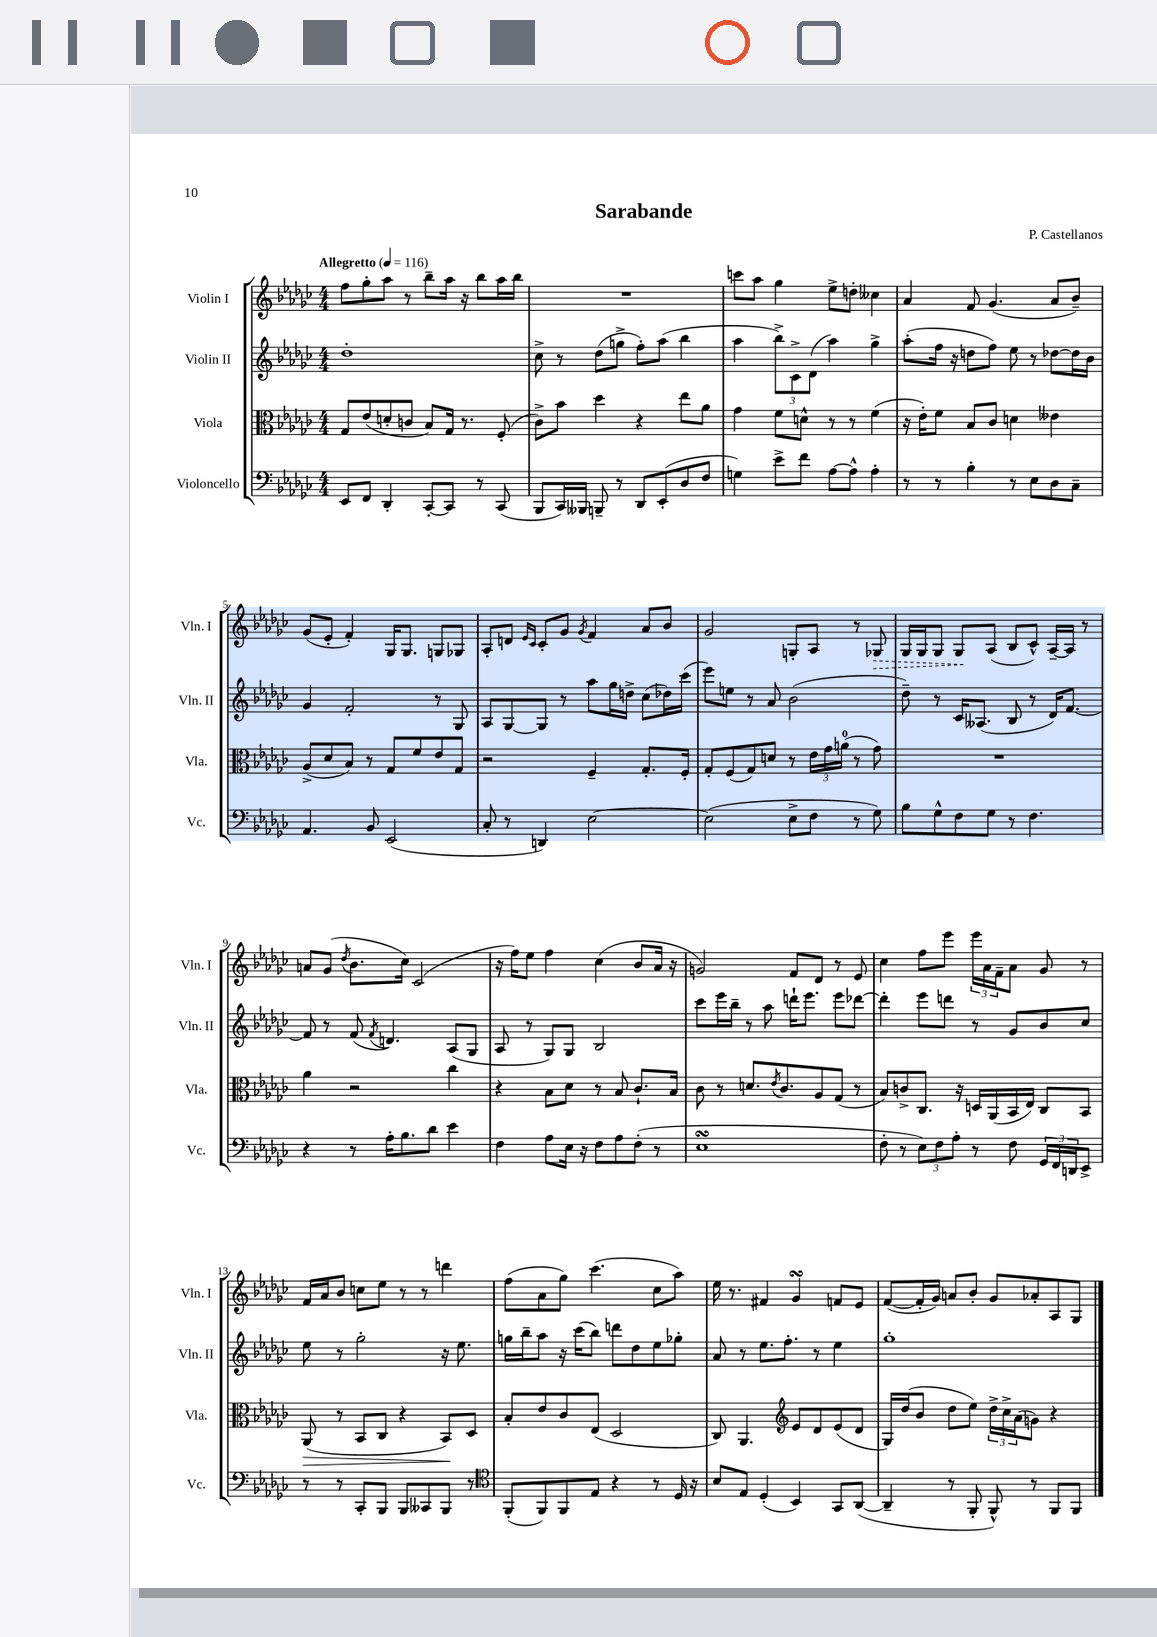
\header { title = "Sarabande" composer = "P. Castellanos" }
<<
\new StaffGroup <<
\new Staff = "s0" \with { instrumentName = "Violin I" shortInstrumentName = "Vln. I" } {
    \clef treble \key ges \major \numericTimeSignature \time 4/4 \tempo "Allegretto" 4 = 116
    f''8 ges''8-. aes''8 r8 bes''8-- aes''16 r16 bes''8 aes''16 bes''16 |
    R1 |
    c'''8 aes''8 ges''4 ees''8-> d''8-. ceses''4 |
    aes'4 f'8 ges'4.( aes'8 bes'8--) |
    ges'8( ees'8-. f'4-.) ges16 ges8. g8 ges8 |
    aes8-. d'8 \grace { ees'16 ces'16 } ces'8-. ges'8 \acciaccatura { ges'8 } f'4 aes'8 bes'8 |
    ges'2 g8-. aes8 r8 \once \override Hairpin.style = #'dashed-line ges8\> |
    ges16 ges16 ges8 ges8\! aes8( bes8 ces'8-^) aes16~-- aes16 r8 |
    a'8 ges'8( \acciaccatura { des''8 } bes'8. ces''16) ces'2( |
    r16 f''16) ees''8 f''4 ces''4( bes'8 aes'16 r16 |
    g'2) f'8 des'8 r8 ees'8 |
    ces''4 f''8 ees'''8 \tuplet 3/2 { ees'''16 aes'16 f'16-- } aes'8 ges'8 r8 |
    f'16 aes'16 bes'8 c''8 ees''8 r8 r8 d'''4 |
    f''8( aes'8 ges''8) ces'''4.( ces''8 aes''8) |
    ees''16 r8. fis'4 ges'4\turn f'8 ees'8 |
    f'8~( f'16-. ges'16) a'8 bes'8-. ges'8 aes'8-. aes8 ges8 \bar "|." |
}
\new Staff = "s1" \with { instrumentName = "Violin II" shortInstrumentName = "Vln. II" } {
    \clef treble \key ges \major \numericTimeSignature \time 4/4
    des''1-. |
    ces''8-> r8 des''8( g''8-> f''8-.) aes''8( bes''4 |
    aes''4 \tuplet 3/2 { bes''8->) ces'8-> des'8( } aes''4) ges''4-> |
    aes''8-.( f''16 r16 d''8 f''8) ees''8 r8 des''8~ des''16 bes'16 |
    ges'4 f'2-. r8 ges8 |
    aes8 ges8~ ges8 r8 aes''8 ges''16 d''16-> ces''8( des''16) ces'''16( |
    ees'''8) e''8 r8 aes'8 bes'2( |
    des''8--) r8 ces'16 aeses8.( bes8 r8 des'16) f'8.~ |
    f'8 r8 f'8( \acciaccatura { f'8 } d'4.) aes8( ges8 |
    aes8 r8 ges8) ges8 bes2 |
    ces'''8 ees'''16 bes''16-- r8 aes''8 d'''16-! ees'''8. ees'''8 des'''8~ |
    des'''4-. ees'''8 d'''8 r8 ges'8 bes'8 ces''8 |
    ees''8 r8 ges''2-. r16 ees''8. |
    g''16 bes''16-- aes''8 r16 ces'''16( bes''8) d'''8 des''8 ees''8 ges''8-. |
    aes'8 r8 ees''8. f''8.-. r8 ees''4 |
    ges''1-. \bar "|." |
}
\new Staff = "s2" \with { instrumentName = "Viola" shortInstrumentName = "Vla." } {
    \clef alto \key ges \major \numericTimeSignature \time 4/4
    ges8 ees'8( d'8-. c'8 bes8) ges16 r8. f8-.( |
    ces'8->) bes'8 des''4 r4 ees''8 aes'8 |
    ges'4 f'8 d'8-^ r8 r8 f'4( |
    r16 ees'16-.) f'8 bes8 ces'8 d'4 eeses'4 |
    aes8->( des'8 bes8) r8 ges8 f'8 ees'8 ges8 |
    r2 f4-- ges8.-. f16-. |
    ges8-. f8( ges8) d'8 r8 \tuplet 3/2 { ees'16 ges'16 a'16-0( } r8 ges'8) |
    R1 |
    aes'4 r2 ces''4 |
    r4 bes8 des'8 r8 bes8 ces'8.-! bes16 |
    ces'8 r8 d'8. \acciaccatura { ees'8 } ces'8. aes8 ges8( r8 |
    bes8) c'8-> ces8. r16 d16 aes,16( bes,16 ees16) ces8 bes,8 |
    aes,8\>( r8 bes,8 ces8 r4 bes,8\!) des8 |
    bes8-. ees'8 ces'8 ees8( des2 |
    ces8) aes,4. \clef treble ees'8 des'8 ees'8( des'8 |
    ges16) des''16( bes'8 des''8 ees''8) \tuplet 3/2 { des''16-> ces''16-> aes'16( } g'8) r4 \bar "|." |
}
\new Staff = "s3" \with { instrumentName = "Violoncello" shortInstrumentName = "Vc." } {
    \clef bass \key ges \major \numericTimeSignature \time 4/4
    ees,8 f,8 des,4-. ces,8~-. ces,8 r8 ces,8( |
    bes,,8 ces,16) beses,,16 b,,8-- r8 des,8 ees,8-.( des8 f8 |
    g4) ees'8-> f'8 aes8~ aes8-^ aes4-. |
    r8 r8 bes4-. r8 ees8 des8 ces8-- |
    aes,4. bes,8 ees,2( |
    ces8-. r8 d,4) ees2~ |
    ees2( ees8-> f8 r8 ges8) |
    bes8 ges8-^ f8 ges8 r8 f4. |
    r4 r8 aes16-. bes8. des'8 ees'4 |
    f4 aes8 ees16 r16 f8 aes8 f8-.( r8 |
    ees1\turn |
    f8-. r8 \tuplet 3/2 { ees8) f8 aes8-. } r8 f8 \tuplet 3/2 { ges,16 f,16 d,16 } ees,8-> |
    r8 r8 ces,8-. bes,,8 bes,,8 ceses,8 bes,,8 r8 |
    \clef tenor f,8-.( f,8) f,8 ees8 r4 r8 des16 r16 |
    bes8 ees8 des4-.( bes,4) ges,8 aes,8~( |
    aes,4-- r8 f,8-. f,8-^) r8 f,8 f,8 \bar "|." |
}
>>
>>
